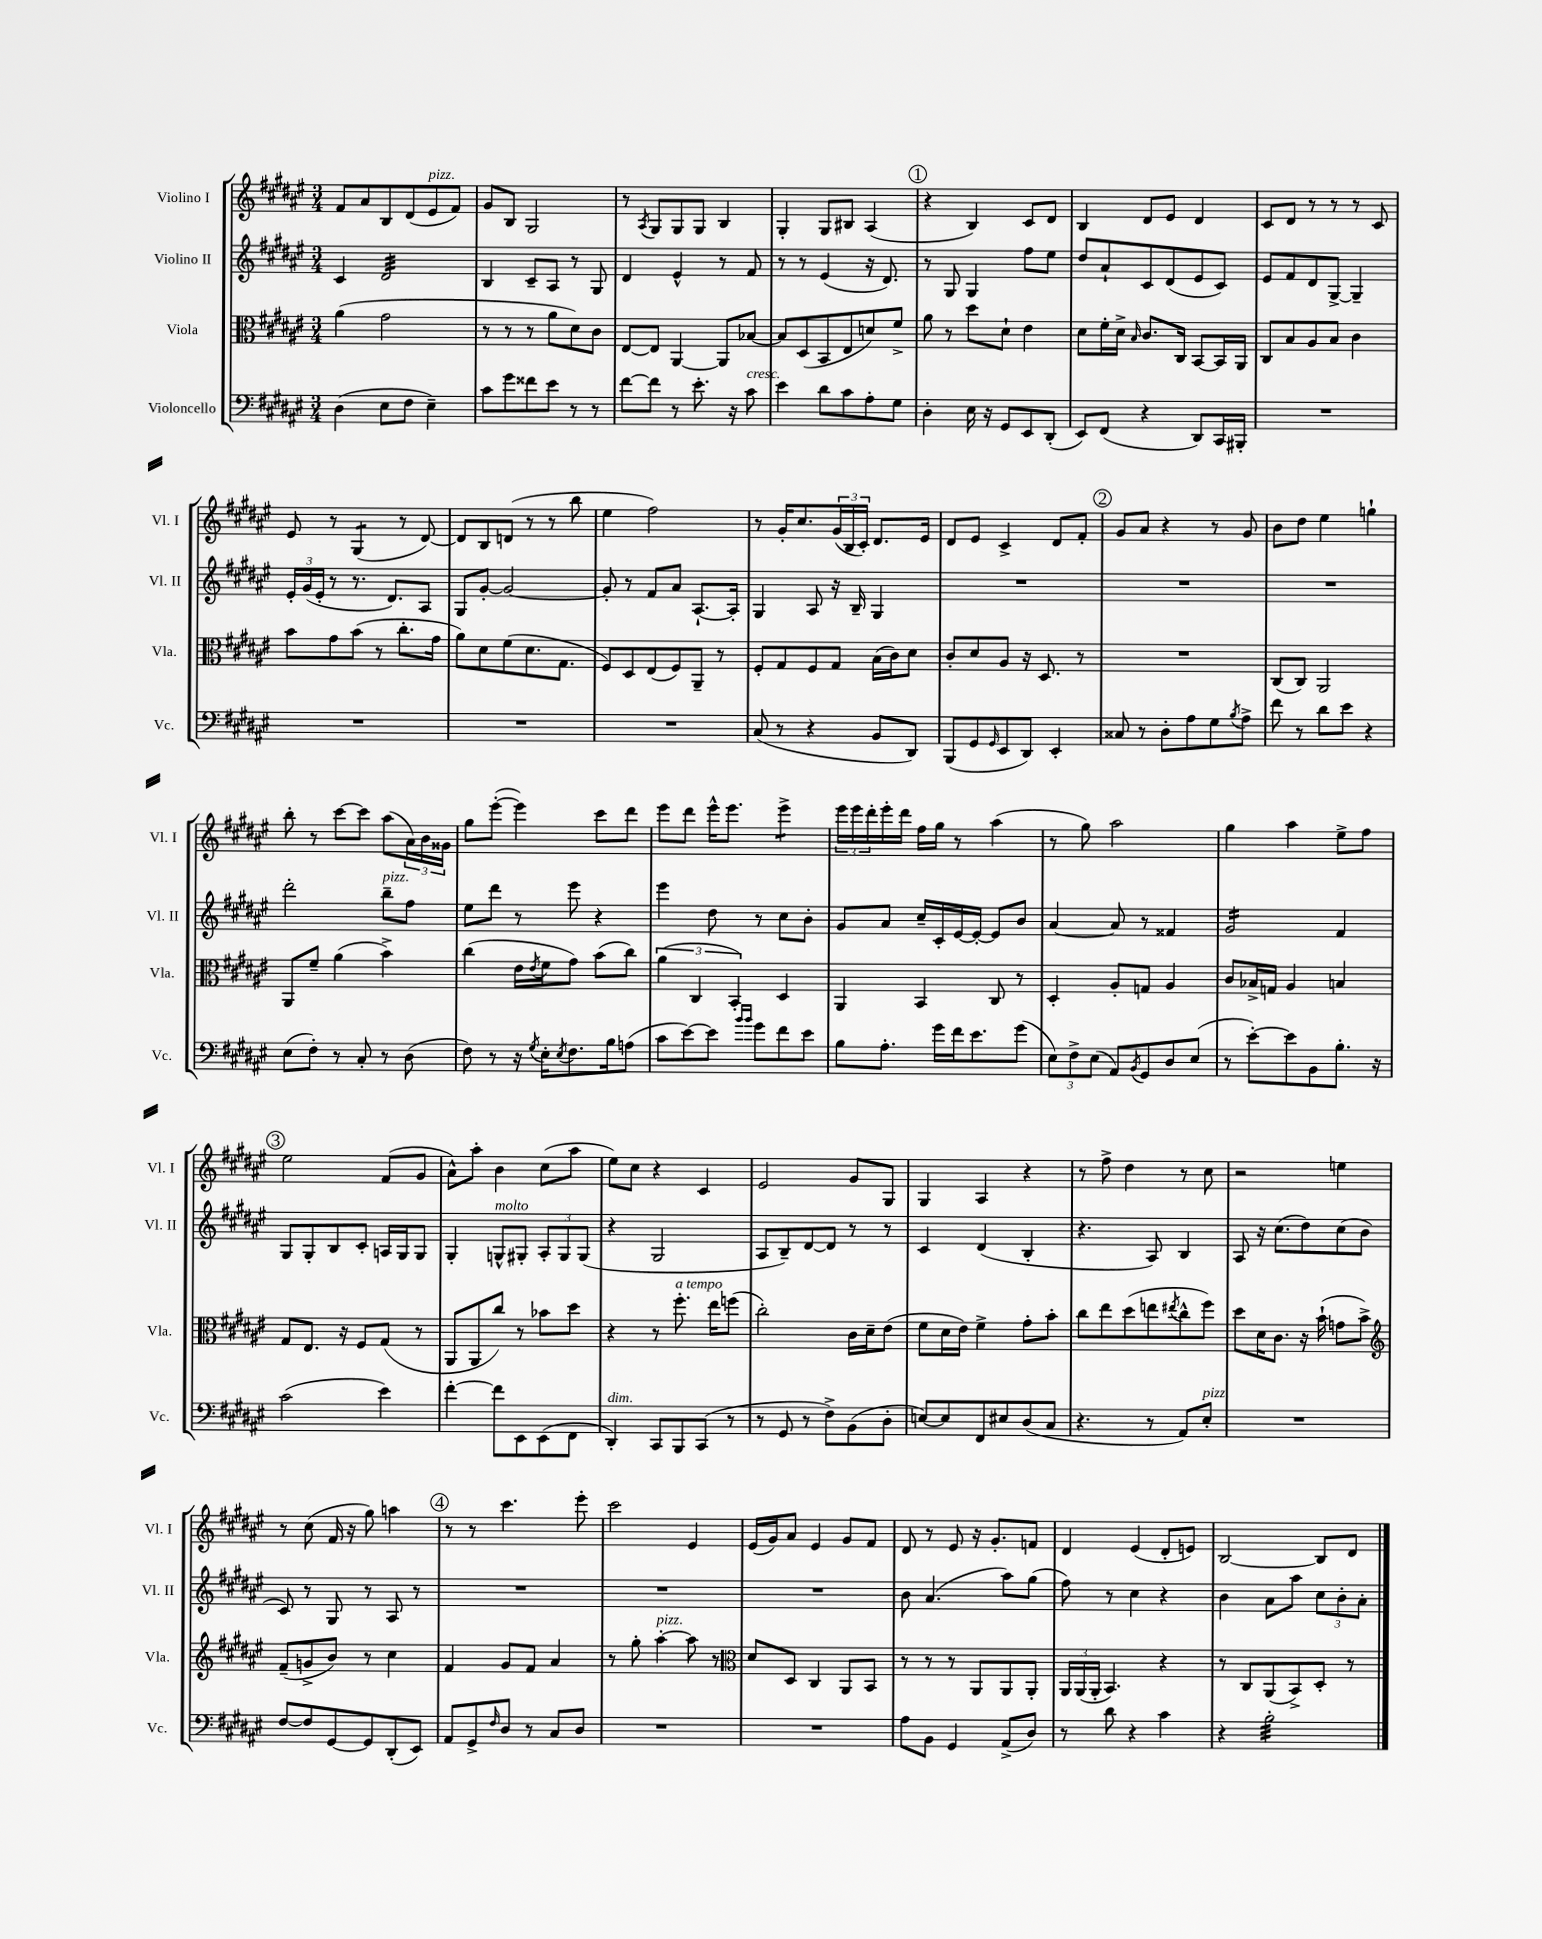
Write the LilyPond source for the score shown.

<<
\new StaffGroup <<
\new Staff = "s0" \with { instrumentName = "Violino I" shortInstrumentName = "Vl. I" } {
    \clef treble \key fis \major \numericTimeSignature \time 3/4
    fis'8 ais'8 b8 dis'8( eis'8^\markup { \italic "pizz." } fis'8) |
    gis'8 b8 gis2 |
    r8 \acciaccatura { ais8 } gis8 gis8 gis8 b4 |
    gis4-. gis8 bis8 ais4( |
    \mark \markup { \circle "1" } r4 b4) cis'8 dis'8 |
    b4 dis'8 eis'8 dis'4 |
    cis'8 dis'8 r8 r8 r8 cis'8 |
    eis'8 r8 gis4:8( r8 dis'8~) |
    dis'8 b8 d'8( r8 r8 b''8 |
    eis''4 fis''2) |
    r8 gis'16-. cis''8. \tuplet 3/2 { gis'16( b16 cis'16-.) } dis'8. eis'16 |
    dis'8 eis'8 cis'4-> dis'8 fis'8-. |
    \mark \markup { \circle "2" } gis'8 ais'8 r4 r8 gis'8 |
    b'8 dis''8 eis''4 g''4-! |
    b''8-. r8 cis'''8~ cis'''8 ais''8( \tuplet 3/2 { ais'16) b'16 gisis'16 } |
    gis''8 eis'''8~-.( eis'''4) cis'''8 dis'''8 |
    eis'''8 dis'''8 eis'''16-^ eis'''8. eis'''4:8-> |
    \tuplet 3/2 { eis'''16 eis'''16 dis'''16-. } eis'''16-. dis'''16 fis''16 gis''16 r8 ais''4( |
    r8 gis''8) ais''2 |
    gis''4 ais''4 eis''8-> fis''8 |
    \mark \markup { \circle "3" } eis''2 fis'8( gis'8 |
    ais'8-^) ais''8-. b'4 cis''8( ais''8 |
    eis''8) cis''8 r4 cis'4 |
    eis'2 gis'8 gis8 |
    gis4 ais4 r4 |
    r8 fis''8-> dis''4 r8 cis''8 |
    r2 e''4 |
    r8 cis''8( fis'16 r16 gis''8) a''4 |
    \mark \markup { \circle "4" } r8 r8 cis'''4. eis'''8-. |
    cis'''2 eis'4 |
    eis'16( gis'16) ais'8 eis'4 gis'8 fis'8 |
    dis'8 r8 eis'8 r16 gis'8.-. f'8 |
    dis'4 eis'4( dis'8-. e'8) |
    b2~ b8 dis'8 \bar "|." |
}
\new Staff = "s1" \with { instrumentName = "Violino II" shortInstrumentName = "Vl. II" } {
    \clef treble \key fis \major \numericTimeSignature \time 3/4
    cis'4 dis'2:32 |
    b4 cis'8-- ais8 r8 gis8 |
    dis'4 eis'4-^ r8 fis'8 |
    r8 r8 eis'4( r16 dis'8.) |
    \mark \markup { \circle "1" } r8 gis8 gis4 fis''8 eis''8 |
    dis''8 ais'8-! cis'8 dis'8( eis'8 cis'8) |
    eis'8 fis'8 dis'8 gis8~-> gis4-- |
    \tuplet 3/2 { eis'16-. gis'16( eis'16-. } r8 r8. dis'8.) ais8 |
    gis8 gis'8~-. gis'2~ |
    gis'8-. r8 fis'8 ais'8 ais8.~-! ais16-. |
    gis4 ais8 r16 b16-- gis4 |
    R2. |
    \mark \markup { \circle "2" } R2. |
    R2. |
    dis'''2-. b''8--^\markup { \italic "pizz." } fis''8 |
    eis''8 dis'''8 r8 eis'''8 r4 |
    eis'''4 dis''8 r8 cis''8 b'8-. |
    gis'8 ais'8 cis''16-- cis'16-. eis'16~ eis'16~-. eis'8 b'8 |
    ais'4~ ais'8 r8 fisis'4 |
    gis'2:16 fis'4 |
    \mark \markup { \circle "3" } gis8 gis8-. b8 cis'8-. a16 gis16 gis8 |
    gis4-. g8-^^\markup { \italic "molto" } gis8-. \tuplet 3/2 { ais8-. gis8 gis8( } |
    r4 gis2 |
    ais8 b8--) dis'8~ dis'8 r8 r8 |
    cis'4 dis'4( b4-. |
    r4. ais8) b4 |
    ais8 r16 cis''8.( dis''8) cis''8( b'8 |
    cis'8) r8 gis8 r8 ais8 r8 |
    \mark \markup { \circle "4" } R2. |
    R2. |
    R2. |
    b'8 ais'4.( ais''8) gis''8( |
    fis''8) r8 cis''4 r4 |
    b'4 ais'8 ais''8 \tuplet 3/2 { cis''8 b'8-. ais'8-. } \bar "|." |
}
\new Staff = "s2" \with { instrumentName = "Viola" shortInstrumentName = "Vla." } {
    \clef alto \key fis \major \numericTimeSignature \time 3/4
    ais'4( gis'2 |
    r8 r8 r8 ais'8 dis'8) cis'8 |
    eis8~ eis8 ais,4~ ais,8 bes8~ |
    bes8 dis8( b,8 eis8 d'8) fis'8-> |
    \mark \markup { \circle "1" } ais'8 r8 dis''8 dis'8-! eis'4 |
    dis'8 fis'16-. dis'16-> \grace { b16 } cis'8. cis16 b,8~ b,16 ais,16 |
    cis8 b8 ais8 b8 cis'4 |
    b'8 gis'8 b'8( r8 cis''8.-. gis'16 |
    ais'8) dis'8 fis'8( dis'8. gis8. |
    fis8) dis8 eis8( fis8) ais,8-- r8 |
    fis8-. gis8 fis8 gis8 b16( cis'16) dis'8 |
    cis'8-. dis'8 ais8 r16 dis8. r8 |
    \mark \markup { \circle "2" } R2. |
    cis8( cis8) ais,2 |
    ais,8 fis'8-- ais'4( b'4->) |
    cis''4( eis'16 \acciaccatura { eis'8 } fis'16 gis'8) b'8( cis''8) |
    \tuplet 3/2 { ais'4( cis4 b,4-.) } dis4 |
    ais,4 b,4 cis8 r8 |
    dis4-. ais8-. g8 ais4 |
    cis'8 bes16-> g16 ais4 b4 |
    \mark \markup { \circle "3" } gis8 eis8. r16 fis8 gis8( r8 |
    ais,8 ais,8 cis''8) r8 bes'8 dis''8 |
    r4 r8 fis''8.-.^\markup { \italic "a tempo" } eis''16 f''8( |
    cis''2-.) cis'16 dis'16-- eis'8( |
    fis'8 dis'16 eis'16) fis'4-> gis'8-. b'8-. |
    cis''8 eis''8 dis''8( e''8 \acciaccatura { eis''8 } cis''8-^ fis''8) |
    dis''8 dis'16 cis'8. r16 b'16-!( g'8 b'8->) |
    \clef treble fis'8--( g'8-> b'8) r8 cis''4 |
    \mark \markup { \circle "4" } fis'4 gis'8 fis'8 ais'4 |
    r8 gis''8-. ais''4~-.^\markup { \italic "pizz." } ais''8 r8 |
    \clef alto dis'8 dis8 cis4 ais,8 b,8 |
    r8 r8 r8 ais,8 ais,8 ais,8-. |
    \tuplet 3/2 { ais,16 ais,16( ais,16-. } b,4.) r4 |
    r8 cis8 ais,8( b,8->) dis8-. r8 \bar "|." |
}
\new Staff = "s3" \with { instrumentName = "Violoncello" shortInstrumentName = "Vc." } {
    \clef bass \key fis \major \numericTimeSignature \time 3/4
    dis4( eis8 fis8 eis4--) |
    cis'8 gis'8 fisis'8 eis'8 r8 r8 |
    fis'8~ fis'8 r8 eis'8.-. r16 cis'8^\markup { \italic "cresc." } |
    eis'4 dis'8 cis'8 ais8-. gis8 |
    \mark \markup { \circle "1" } dis4-. eis16 r16 gis,8 eis,8 dis,8-.( |
    eis,8) fis,8( r4 dis,8) cis,16 bis,,16-. |
    R2. |
    R2. |
    R2. |
    R2. |
    cis8( r8 r4 b,8 dis,8) |
    b,,8( gis,8 \grace { gis,16 } eis,8 dis,8) eis,4-. |
    \mark \markup { \circle "2" } cisis8 r8 dis8-. ais8 gis8 \acciaccatura { b8 } ais8-> |
    fis'8 r8 dis'8 eis'8 r4 |
    eis8( fis8-.) r8 cis8-. r8 dis8( |
    fis8) r8 r16 \acciaccatura { gis8 } eis16-. \acciaccatura { eis8 } fis8. b16 a8( |
    cis'8 eis'8~) eis'8 \grace { b'16 b'16 } gis'8 fis'8 eis'8 |
    b8 ais8.-. gis'16 fis'16 eis'8. gis'8( |
    \tuplet 3/2 { eis8) fis8-> eis8( } ais,8) \acciaccatura { b,8 } gis,8 dis8 eis8( |
    r8 eis'8~-.) eis'8 b,8 b8.-. r16 |
    \mark \markup { \circle "3" } cis'2( eis'4) |
    fis'4~-. fis'8 eis,8 eis,8( fis,8 |
    dis,4-.^\markup { \italic "dim." }) cis,8 b,,8 cis,8( r8 |
    r8 gis,8 r8 fis8->) b,8( dis8-. |
    e8~) e8 fis,8 eis8 dis8( cis8 |
    r4. r8 ais,8) eis8-.^\markup { \italic "pizz." } |
    R2. |
    fis8~ fis8 gis,8~ gis,8 dis,8-.( eis,8) |
    \mark \markup { \circle "4" } ais,8 gis,8-> \grace { fis16 } dis8 r8 cis8 dis8 |
    R2. |
    R2. |
    ais8 b,8 gis,4 ais,8->( dis8) |
    r8 dis'8 r4 cis'4 |
    r4 b2:32-. \bar "|." |
}
>>
>>
\layout { \context { \Score \remove "Bar_number_engraver" } }
